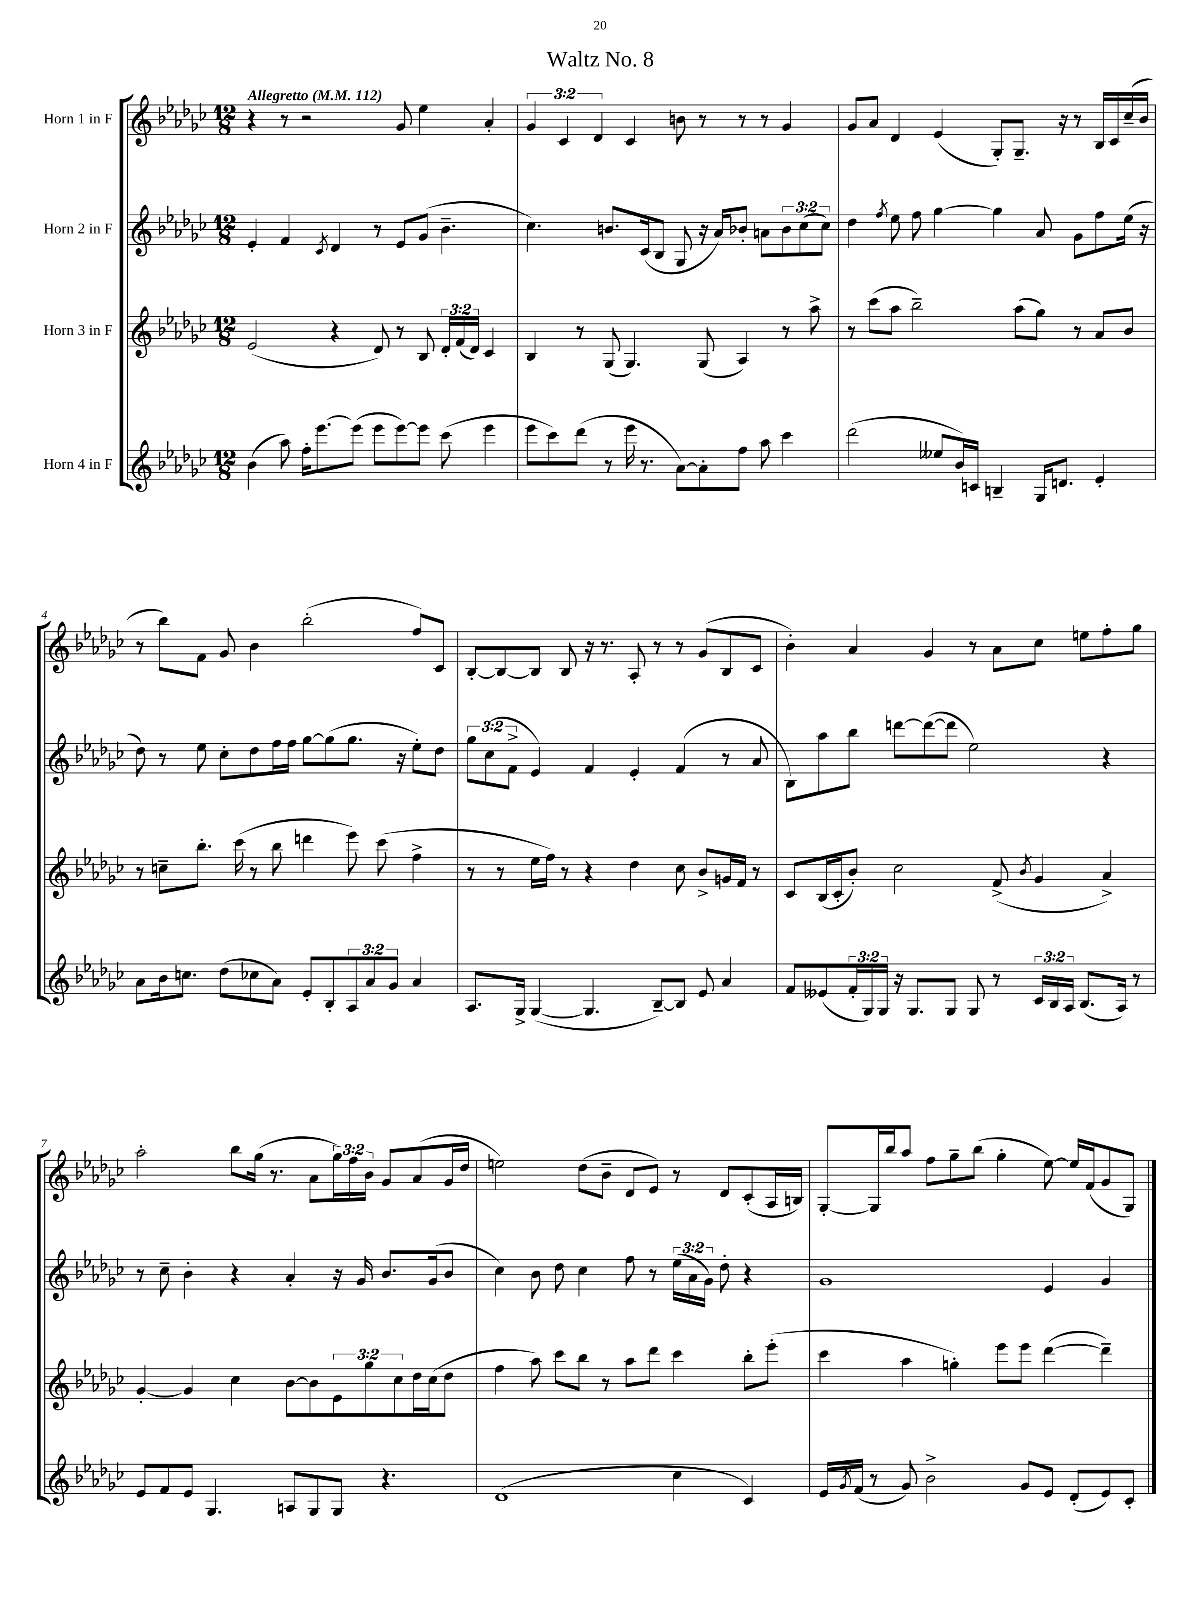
\header { title = "Waltz No. 8" }
<<
\new StaffGroup <<
\new Staff = "s0" \with { instrumentName = "Horn 1 in F" } {
    \clef treble \key ges \major \numericTimeSignature \time 12/8 \override Staff.TupletNumber.text = #tuplet-number::calc-fraction-text \tempo "Allegretto" 4 = 112
    r4 r8 r2 ges'8 ees''4 aes'4-. |
    \tuplet 3/2 { ges'4 ces'4 des'4 } ces'4 b'8 r8 r8 r8 ges'4 |
    ges'8 aes'8 des'4 ees'4( ges8-.) ges8.-- r16 r8 bes16 ces'16 ces''16--( bes'16 |
    r8 bes''8) f'8 ges'8 bes'4 bes''2-.( f''8) ces'8 |
    bes8~-. bes8~ bes8 bes8 r16 r8. aes8-. r8 r8 ges'8( bes8 ces'8 |
    bes'4-.) aes'4 ges'4 r8 aes'8 ces''8 e''8 f''8-. ges''8 |
    aes''2-. bes''8 ges''16( r8. aes'8 \tuplet 3/2 { ges''16) f''16 bes'16 } ges'8 aes'8( ges'16 des''16 |
    e''2) des''8( bes'8-- des'8 ees'8) r8 des'8 ces'8-.( aes16 b16) |
    ges8~-. ges16 bes''16 aes''8 f''8 ges''8-- bes''8( ges''4-. ees''8~) ees''16 f'16( ges'8 ges8) \bar "|." |
}
\new Staff = "s1" \with { instrumentName = "Horn 2 in F" } {
    \clef treble \key ges \major \numericTimeSignature \time 12/8 \override Staff.TupletNumber.text = #tuplet-number::calc-fraction-text
    ees'4-. f'4 \acciaccatura { ces'8 } des'4 r8 ees'8 ges'8( bes'4.-- |
    ces''4.) b'8. ces'16( bes8 ges8 r16 aes'16) bes'8-. a'8 \tuplet 3/2 { bes'8 ces''8( ces''8) } |
    des''4 \acciaccatura { f''8 } ees''8 f''8 ges''4~ ges''4 aes'8 ges'8 f''8 ees''16( r16 |
    des''8) r8 ees''8 ces''8-. des''8 f''16 f''16 ges''8~ ges''8( ges''8. r16 ees''8-.) des''8 |
    \tuplet 3/2 { ges''8 ces''8( f'8-> } ees'4) f'4 ees'4-. f'4( r8 aes'8 |
    bes8) aes''8 bes''8 d'''8~ d'''8~( d'''8 ees''2) r4 |
    r8 ces''8-- bes'4-. r4 aes'4-. r16 ges'16 bes'8. ges'16( bes'8 |
    ces''4) bes'8 des''8 ces''4 f''8 r8 \tuplet 3/2 { ees''16( aes'16 ges'16) } des''8-. r4 |
    ges'1 ees'4 ges'4 \bar "|." |
}
\new Staff = "s2" \with { instrumentName = "Horn 3 in F" } {
    \clef treble \key ges \major \numericTimeSignature \time 12/8 \override Staff.TupletNumber.text = #tuplet-number::calc-fraction-text
    ees'2( r4 des'8) r8 bes8 \tuplet 3/2 { des'16-. f'16( des'16) } ces'4 |
    bes4 r8 ges8( ges4.) ges8( aes4) r8 aes''8-> |
    r8 ces'''8( aes''8 bes''2--) aes''8( ges''8) r8 aes'8 bes'8 |
    r8 c''8-- bes''8.-. ces'''16( r8 bes''8 d'''4 ees'''8) ces'''8( f''4-> |
    r8 r8 ees''16 f''16) r8 r4 des''4 ces''8 bes'8-> g'16 f'16 r8 |
    ces'8 bes16( ces'16-. bes'8-.) ces''2 f'8->( \acciaccatura { bes'8 } ges'4 aes'4->) |
    ges'4~-. ges'4 ces''4 bes'8~ bes'8 \tuplet 3/2 { ees'8 ges''8 ces''8 } des''16 ces''16( des''8 |
    f''4 aes''8) ces'''8 bes''8 r8 aes''8 des'''8 ces'''4 bes''8-. ees'''8-.( |
    ces'''4 aes''4 g''4-.) ees'''8 ees'''8 des'''4~( des'''4--) \bar "|." |
}
\new Staff = "s3" \with { instrumentName = "Horn 4 in F" } {
    \clef treble \key ges \major \numericTimeSignature \time 12/8 \override Staff.TupletNumber.text = #tuplet-number::calc-fraction-text
    bes'4( aes''8) f''16-. ees'''8.~ ees'''8( ees'''8 ees'''8~) ees'''8 ces'''8( ees'''4 |
    ees'''8 ces'''8) des'''8( r8 ees'''16 r8. aes'8~) aes'8-. f''8 aes''8 ces'''4 |
    des'''2( eeses''8 bes'16) c'16 b4-- ges16 d'8. ees'4-. |
    aes'8 bes'16 c''8. des''8( ces''8 aes'8) ees'8-. bes8-. \tuplet 3/2 { aes8 aes'8 ges'8 } aes'4 |
    aes8. ges16-> ges4~( ges4. bes8~--) bes8 ees'8 aes'4 |
    f'8 eeses'8( \tuplet 3/2 { f'16-. ges16) ges16 } r16 ges8. ges8 ges8 r8 \tuplet 3/2 { ces'16 bes16 aes16 } bes8.( aes16) r8 |
    ees'8 f'8 ees'8 ges4. a8 ges8 ges8 r4. |
    des'1( ces''4 ces'4) |
    ees'16 \acciaccatura { ges'8 } f'16( r8 ges'8) bes'2-> ges'8 ees'8 des'8-.( ees'8) ces'8-. \bar "|." |
}
>>
>>
